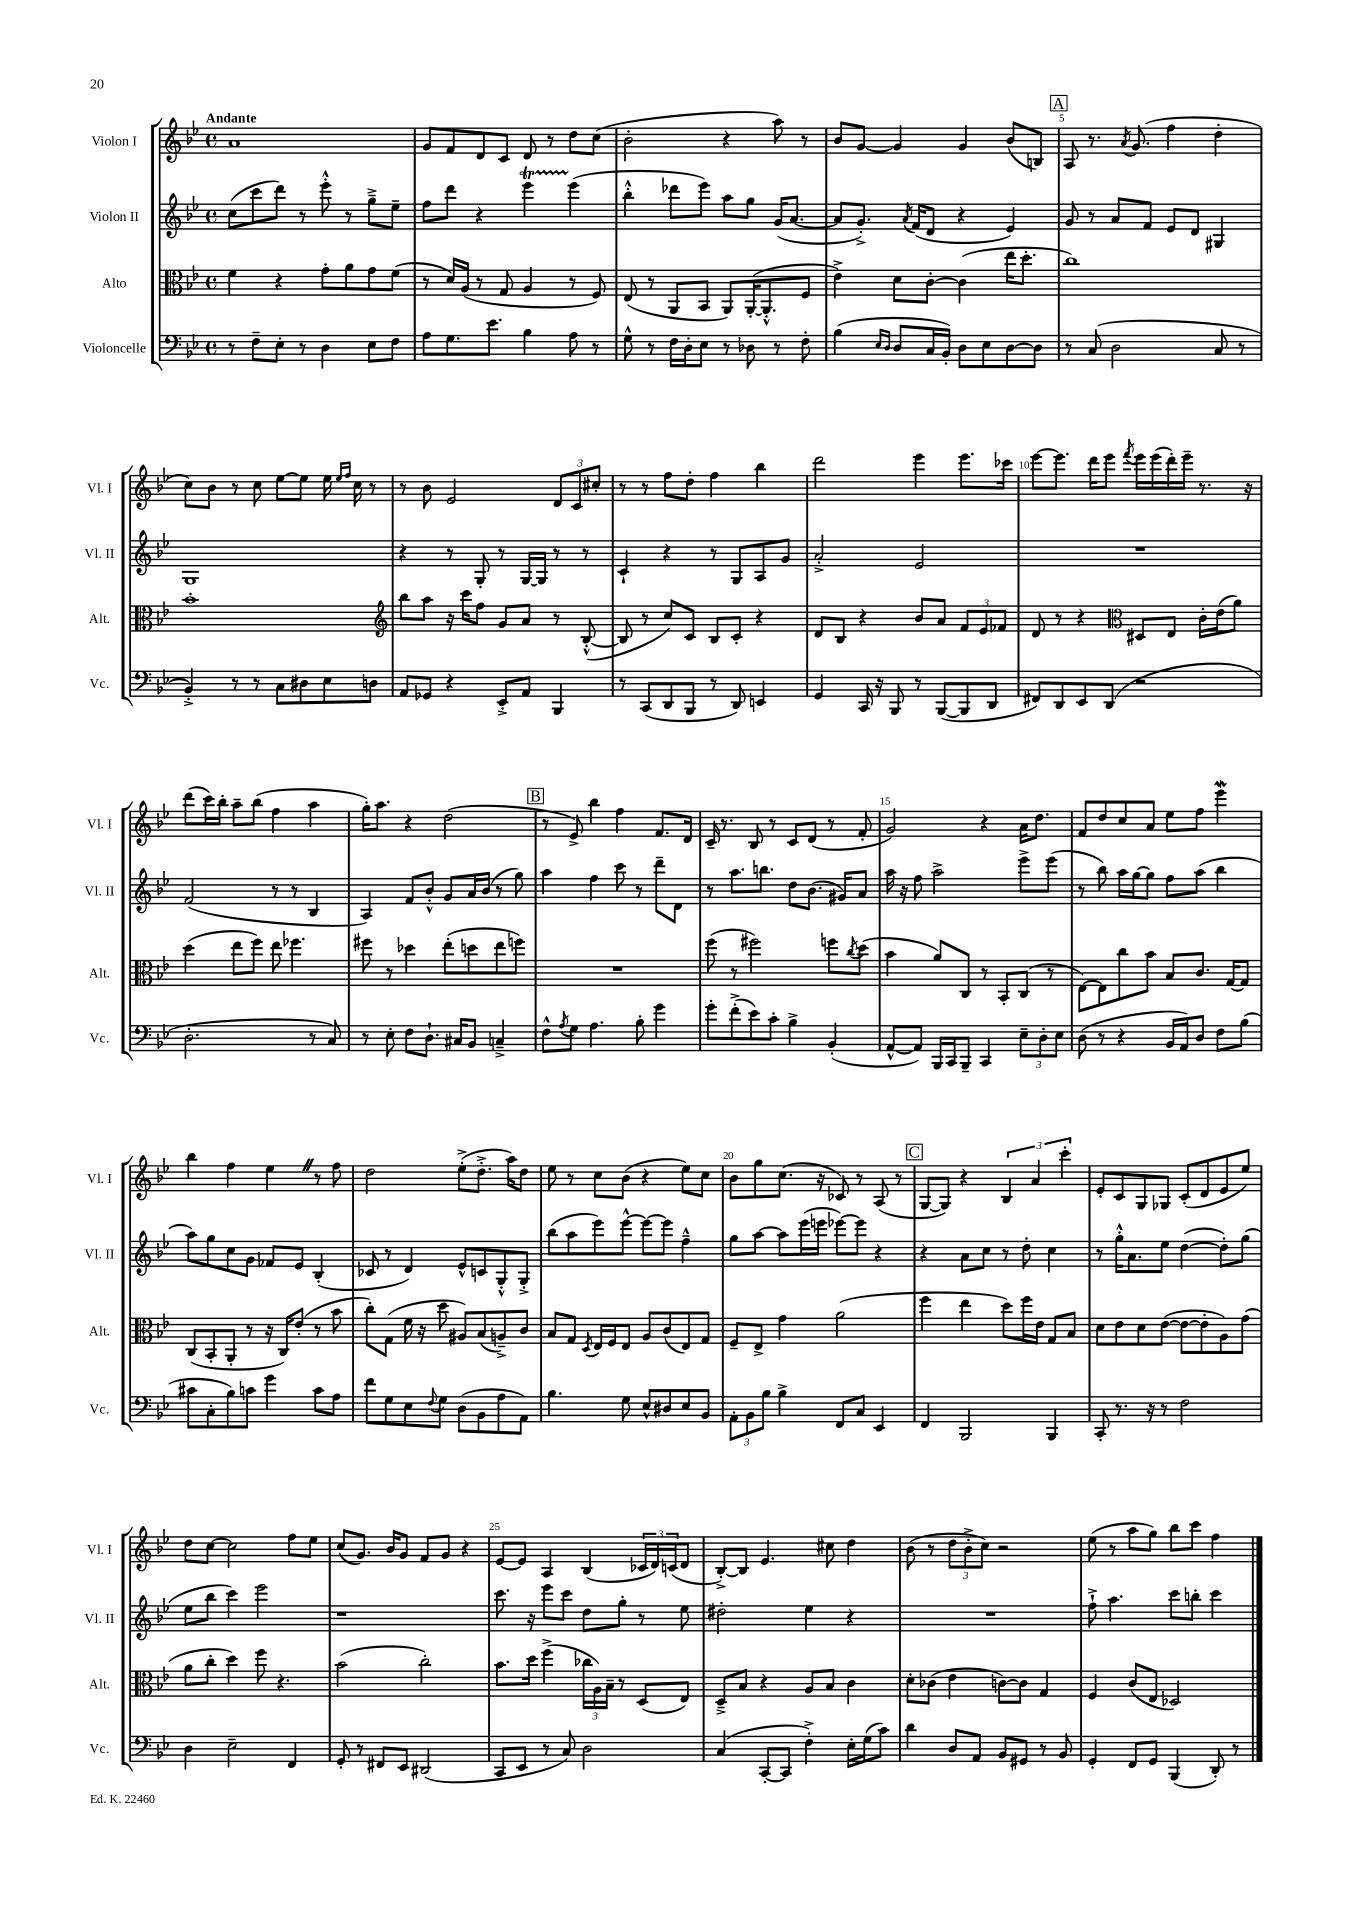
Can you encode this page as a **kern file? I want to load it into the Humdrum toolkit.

**kern	**kern	**kern	**kern
*part4	*part3	*part2	*part1
*staff4	*staff3	*staff2	*staff1
*I"Violoncelle	*I"Alto	*I"Violon II	*I"Violon I
*I'Vc.	*I'Alt.	*I'Vl. II	*I'Vl. I
*clefF4	*clefC3	*clefG2	*clefG2
*k[b-e-]	*k[b-e-]	*k[b-e-]	*k[b-e-]
*M4/4	*M4/4	*M4/4	*M4/4
*met(c)	*met(c)	*met(c)	*met(c)
=1	=1	=1	=1
!	!	!	!LO:TX:a:B:t=Andante
8r	4f\	(8cc\L	1a
8F~\L	.	8ccc\	.
8E-'\J	4r	8ddd\J)	.
8r	.	8r	.
4D\	8g'\L	8eee-'^^\	.
.	8a\	8r	.
8E-\L	8g\	8gg~^\L	.
8F\J	(8f\J	8ee-~\J	.
=2	=2	=2	=2
8A\L	8r	8ff\L	8g/L
8.G\	16d/LL)	8ddd\J	8f/
.	(16A/JJ	.	.
.	8r	4r	8d/
8.e-\J	.	.	.
.	8G/	.	8c/J
4B-\	4A/	4eee-T\	8d/
.	.	.	8r
8A\	8r	(4eee-\	8dd\L
8r	8F/)	.	(8cc\J
=3	=3	=3	=3
8G^^\	(8E-/	4bb-'^^\	2b-'\
8r	8r	.	.
16F\LL	8AA/L	8ddd-X\L	.
16D'\J	.	.	.
8E-\J	8BB-/J	8eee-\J)	.
8r	8AA/L)	8aa\L	4r
8D-X\	([16AA'/K	8gg\J	.
.	8.AA'^^/]	.	.
8r	.	(16g/KL	8aa\)
.	.	[8.a/J	.
8F'\	8F/J	.	8r
=4	=4	=4	=4
(4B-\	4e-^\)	8a/L]	8b-/L
.	.	8.g'^/J)	[8g/J
16qqE-/LL	.	.	.
16qqD/JJ	.	.	.
8D/L	8d\L	.	4g/]
.	.	8qa/	.
.	.	(16f/KL	.
16C/L	[8c'\J	8d/J	.
16BB-'/JJ)	.	.	.
8D\L	(4c\]	4r	4g/
8E-\	.	.	.
[8D\	16ee-\KL	4e-/)	(8b-/L
.	8.dd'\J	.	.
8D\J]	.	.	8Bn/J)
!!LO:REH:place=s1:t=A
=5	=5	=5	=5
8r	1cc)	8g/	8A/
(8C/	.	8r	8.r
2D\	.	8a/L	.
.	.	.	8qa/
.	.	.	(8.g/
.	.	8f/J	.
.	.	8e-/L	4ff\
.	.	8d/J	.
8C/	.	4G#X/	4dd'\
8r	.	.	.
!!LO:LB:g=z
=6	=6	=6	=6
4BB-'^/)	1b-'	1G	8cc\L)
.	.	.	8b-\J
8r	.	.	8r
8r	.	.	8cc\
8C\L	.	.	[8ee-\L
8D#X\	.	.	8ee-\J]
8E-\	.	.	16ee-\
.	.	.	16qqee-/LL
.	.	.	16qqff/JJ
.	.	.	16cc\
8Dn\J	.	.	8r
=7	=7	=7	=7
*	*clefG2	*	*
8AA/L	8bb-\L	4r	8r
8GG-X/J	8aa\J	.	8b-\
4r	16r	8r	2e-/
.	16ccc\KL	.	.
.	8ff\J	8G'/	.
8EE-'^/L	8g/L	8r	.
8AA/J	8a/J	[16G/LL	.
.	.	16G/JJ]	.
4BBB-/	8r	8r	12d/L
.	.	.	12c/
.	([8B-'^^/	8r	.
.	.	.	12cc#X'/J
=8	=8	=8	=8
8r	8B-/]	4c`/	8r
(8CC/L	8r	.	8r
8DD/	8cc/L)	4r	8ff\L
8BBB-/J	8c/J	.	8dd'\J
8r	8B-/L	8r	4ff\
8DD/)	8c'/J	8G/L	.
4EEn/	4r	8A/	4bb-\
.	.	8g/J	.
=9	=9	=9	=9
4GG/	8d/L	2a'^/	2ddd\
.	8B-/J	.	.
16CC/	4r	.	.
16r	.	.	.
8BBB-/	.	.	.
8r	8b-/L	2e-/	4eee-\
([8BBB-/L	8a/J	.	.
8BBB-/]	12f/L	.	8.eee-\L
.	12e-/	.	.
8DD/J	.	.	.
.	12f-X/J	.	.
.	.	.	16ccc-X\Jk
=10	=10	=10	=10
8FF#X/L)	8d/	1r	[8eee-\L
8DD/	8r	.	8.eee-\J]
8EE-/	4r	.	.
.	.	.	16ddd\KL
(8DD/J	.	.	8eee-\J
*	*clefC3	*	*
.	.	.	8qfff/
2r	8D#X/L	.	16eee-\LL
.	.	.	(16eee-\
.	8E-/J	.	16ddd'\)
.	.	.	16eee-~\JJ
.	16c'\LL	.	8.r
.	(16e-\J	.	.
.	8a\J)	.	.
.	.	.	16r
!!LO:LB:g=z
=11	=11	=11	=11
2.D'\	(4dd\	(2f/	(8ddd\L
.	.	.	16ccc\L)
.	.	.	16bb-'\JJ
.	8ee-\L	.	8aa~\L
.	8ff\J)	.	(8bb-\J
.	8ee-\	8r	4ff\
.	4.ff-X\	8r	.
8r	.	4B-/	4aa\
8C/)	.	.	.
=12	=12	=12	=12
8r	8ff#X\	4A/)	16gg'\KL)
.	.	.	8.aa\J
8E-'\	8r	.	.
8F\L	4dd-X\	8f/L	4r
8.D`\J	.	8b-'^^/J	.
.	(8ee-'\L	8g/L	(2dd\
16C#X/KL	.	.	.
8BB-/J	8ddn\	16a/L	.
.	.	(16b-/JJ	.
4Cn~^/	8ee-\	8r	.
.	8ffn\J)	8gg\)	.
!!LO:REH:place=s1:t=B
=13	=13	=13	=13
8F^^\L	1r	4aa\	8r
8qA/	.	.	.
8G\J	.	.	8e-^/)
4.A\	.	4ff\	4bb-\
.	.	8ccc\	4ff\
8B-'\	.	8r	.
4g\	.	8ddd~\L	8.f/L
.	.	8d\J	.
.	.	.	16d/Jk
=14	=14	=14	=14
8g'\L	(8ff\	8r	16c~/
.	.	.	8.r
(8f'^\	8r	8.aa\L	.
8e-\)	2ff#X\)	.	8B-/
.	.	8.bbn\J	.
8c'\J	.	.	8r
4B-^\	.	8dd\L	8c/L
.	.	(8.b-\J	(8d/J
(4BB-'/	8ffn\L	.	8r
.	.	16g#X/KL)	.
.	8qcc/	.	.
.	(8dd\J	8a/J	8f'/
=15	=15	=15	=15
[8AA^^/L	4b-\	16aa\	2g/)
.	.	16r	.
8AA/J])	.	8ff\	.
16BBB-/LL	8a/L)	2aa^\	.
16CC/J	.	.	.
8BBB-~/J	8C/J	.	.
4CC/	8r	.	4r
.	8BB-'/L	.	.
12E-~\L	(8C/J	8eee-^\L	16a\KL
.	.	.	8.dd\J
12D'\	.	.	.
.	8r	(8eee-\J	.
12E-\J	.	.	.
=16	=16	=16	=16
(8D\	[8E-\L)	8r	8f/L
8r	8E-\]	8bb-\)	8dd/
4r	8cc\	16aa\LL	8cc/
.	.	[16gg\J	.
.	8b-\J	8gg\J]	8a/J
16BB-/LL	8B-/L	8ff\L	8ee-\L
16AA/J)	.	.	.
8D/J	8.c/J	(8aa\J	8ff\J
8F\L	.	4bb-\	4eee-w\
.	[16G/KL	.	.
(8B-\J	8G/J]	.	.
!!LO:LB:g=z
=17	=17	=17	=17
8c#X\L	(8C/L	8aa\L)	4bb-\
8C'\	8BB-'/	8gg\	.
8B-\)	8AA'/J	8cc\	4ff\
8cn\J	8r	8g\J	.
4g\	16r	8f-X/L	4ee-Z\
.	16C/KL)	.	.
.	(8e-'/J	8e-/J	.
8c\L	8r	(4B-'/	8r
8A\J	8b-\	.	8ff\
=18	=18	=18	=18
8f\L	8cc'\L)	8c-X/	2dd\
8G\	(8G\J	8r	.
8E-\	16f\	4d/)	.
.	16r	.	.
8qqF/	.	.	.
8G\J	8dd\	.	.
(8D\L	8A#X/L)	8e-^^/L	(8ee-'^\L
8BB-\	(8B-/	8cn/	8.dd'^\J
8A\	8An~^/)	8G'^^/	.
.	.	.	16aa\KL)
8AA\J)	8c/J	8G'^/J	8dd\J
=19	=19	=19	=19
4.B-\	8B-/L	(8bb-\L	8ee-\
.	8G/J	8aa\	8r
.	8qD/	.	.
.	16E-/LL	8eee-\)	8cc\L
.	16F/J	.	.
8G\	8E-/J	[8eee-^^\J	(8b-\J
8E-^^/L	8A/L	8eee-\L_	4r
8D#X/	(8c/	8eee-\J]	.
8E-/	8E-/)	4ff~^^\	8ee-\L)
8BB-/J	8G/J	.	8cc\J
=20	=20	=20	=20
12AA'\L	8F~/L	8gg\L	8b-\L
12BB-\	.	.	.
.	8E-^/J	[8aa\J	8gg\
12B-\J	.	.	.
4B-^\	4g\	8aa\L]	(8.cc\J
.	.	(16eee-\L	.
.	.	16eeen\JJ	16r
8FF/L	(2a\	[8eee-X\L)	8c-X/)
8C/J	.	8eee-\J]	8r
4EE-/	.	4r	(8A/
.	.	.	8r
!!LO:REH:place=s1:t=C
=21	=21	=21	=21
4FF/	4ff\	4r	[8G/L
.	.	.	8G/J])
2BBB-/	4ee-\	8a\L	4r
.	.	8cc\J	.
.	8dd\L)	8r	6B-/
.	16ff\L	8dd'\	.
.	.	.	6a/
.	16e-\JJ	.	.
4BBB-/	8G/L	4cc\	.
.	.	.	6ccc'\
.	8B-/J	.	.
=22	=22	=22	=22
8CC'/	8d\L	8r	8e-'/L
8.r	8e-\	16gg'^^\KL	8c/
.	.	8.a\	.
.	8d\	.	8G/
16r	.	.	.
8r	([8e-\J	8ee-\J	8G-X/J
2F\	8e-\L_	([4dd\	(8c'/L
.	8e-'\]	.	8d/
.	8A\)	8dd'\L])	8e-/
.	(8g\J	(8gg\J	8ee-/J)
!!LO:LB:g=z
=23	=23	=23	=23
4D\	8a\L	8ee-\L	8dd\L
.	8cc'\J	8bb-\J	[8cc\J
2E-~\	4dd\)	4ccc\)	2cc\]
.	8ff\	2eee-\	.
.	4.r	.	.
4FF/	.	.	8ff\L
.	.	.	8ee-\J
=24	=24	=24	=24
8GG'/	(2b-\	1r	(8cc/L
8r	.	.	8.g/J)
8FF#X/L	.	.	.
.	.	.	16b-/KL
8EE-/J	.	.	8g/J
(2DD#X/	2cc'\)	.	8f/L
.	.	.	8g/J
.	.	.	4r
=25	=25	=25	=25
8CC/L	8.b-\L	8.ccc\	[8e-/L
8EE-/J	.	.	8e-/J]
.	16dd\Jk	16r	.
8r	(4ff^\	8eee-\L	4A/
8C/)	.	8ccc\J	.
2D\	24cc-X\LL	8dd\L	(4B-/
.	24A\)	.	.
.	24B-~\JJ	.	.
.	8r	8gg'\J	.
.	(8D/L	8r	24c-X/LL
.	.	.	24d/)
.	.	.	(24cn/J
.	8E-/J)	8ee-\	8d/J
=26	=26	=26	=26
(4C/	8D~^/L	2dd#X'\	[8B-'^/L)
.	8B-/J	.	8B-/J]
[8CC'/L	4r	.	4.e-/
8CC/J]	.	.	.
4F'^\)	8A/L	4ee-\	.
.	8B-/J	.	8cc#X\
16E-'\LL	4c\	4r	4dd\
(16G\J	.	.	.
8c\J)	.	.	.
=27	=27	=27	=27
4d\	8d'\L	1r	(8b-\
.	(8c-X\J	.	8r
8D/L	4e-\	.	12dd\L
.	.	.	12b-'^\
8AA/J	.	.	.
.	.	.	12cc\J)
8BB-/L	[8cn\L)	.	2r
8GG#X/J	8c\J]	.	.
8r	4G/	.	.
8BB-/	.	.	.
=28	=28	=28	=28
4GG'/	4F/	8ff`^\	(8ee-\
.	.	4.aa\	8r
8FF/L	(8c/L	.	8aa\L
8GG/J	8E-/J	.	8gg\J)
(4BBB-/	2D-X/)	8ccc\L	8bb-\L
.	.	8bbn'\J	8ccc\J
8DD'/)	.	4ccc\	4ff\
8r	.	.	.
==	==	==	==
*-	*-	*-	*-
